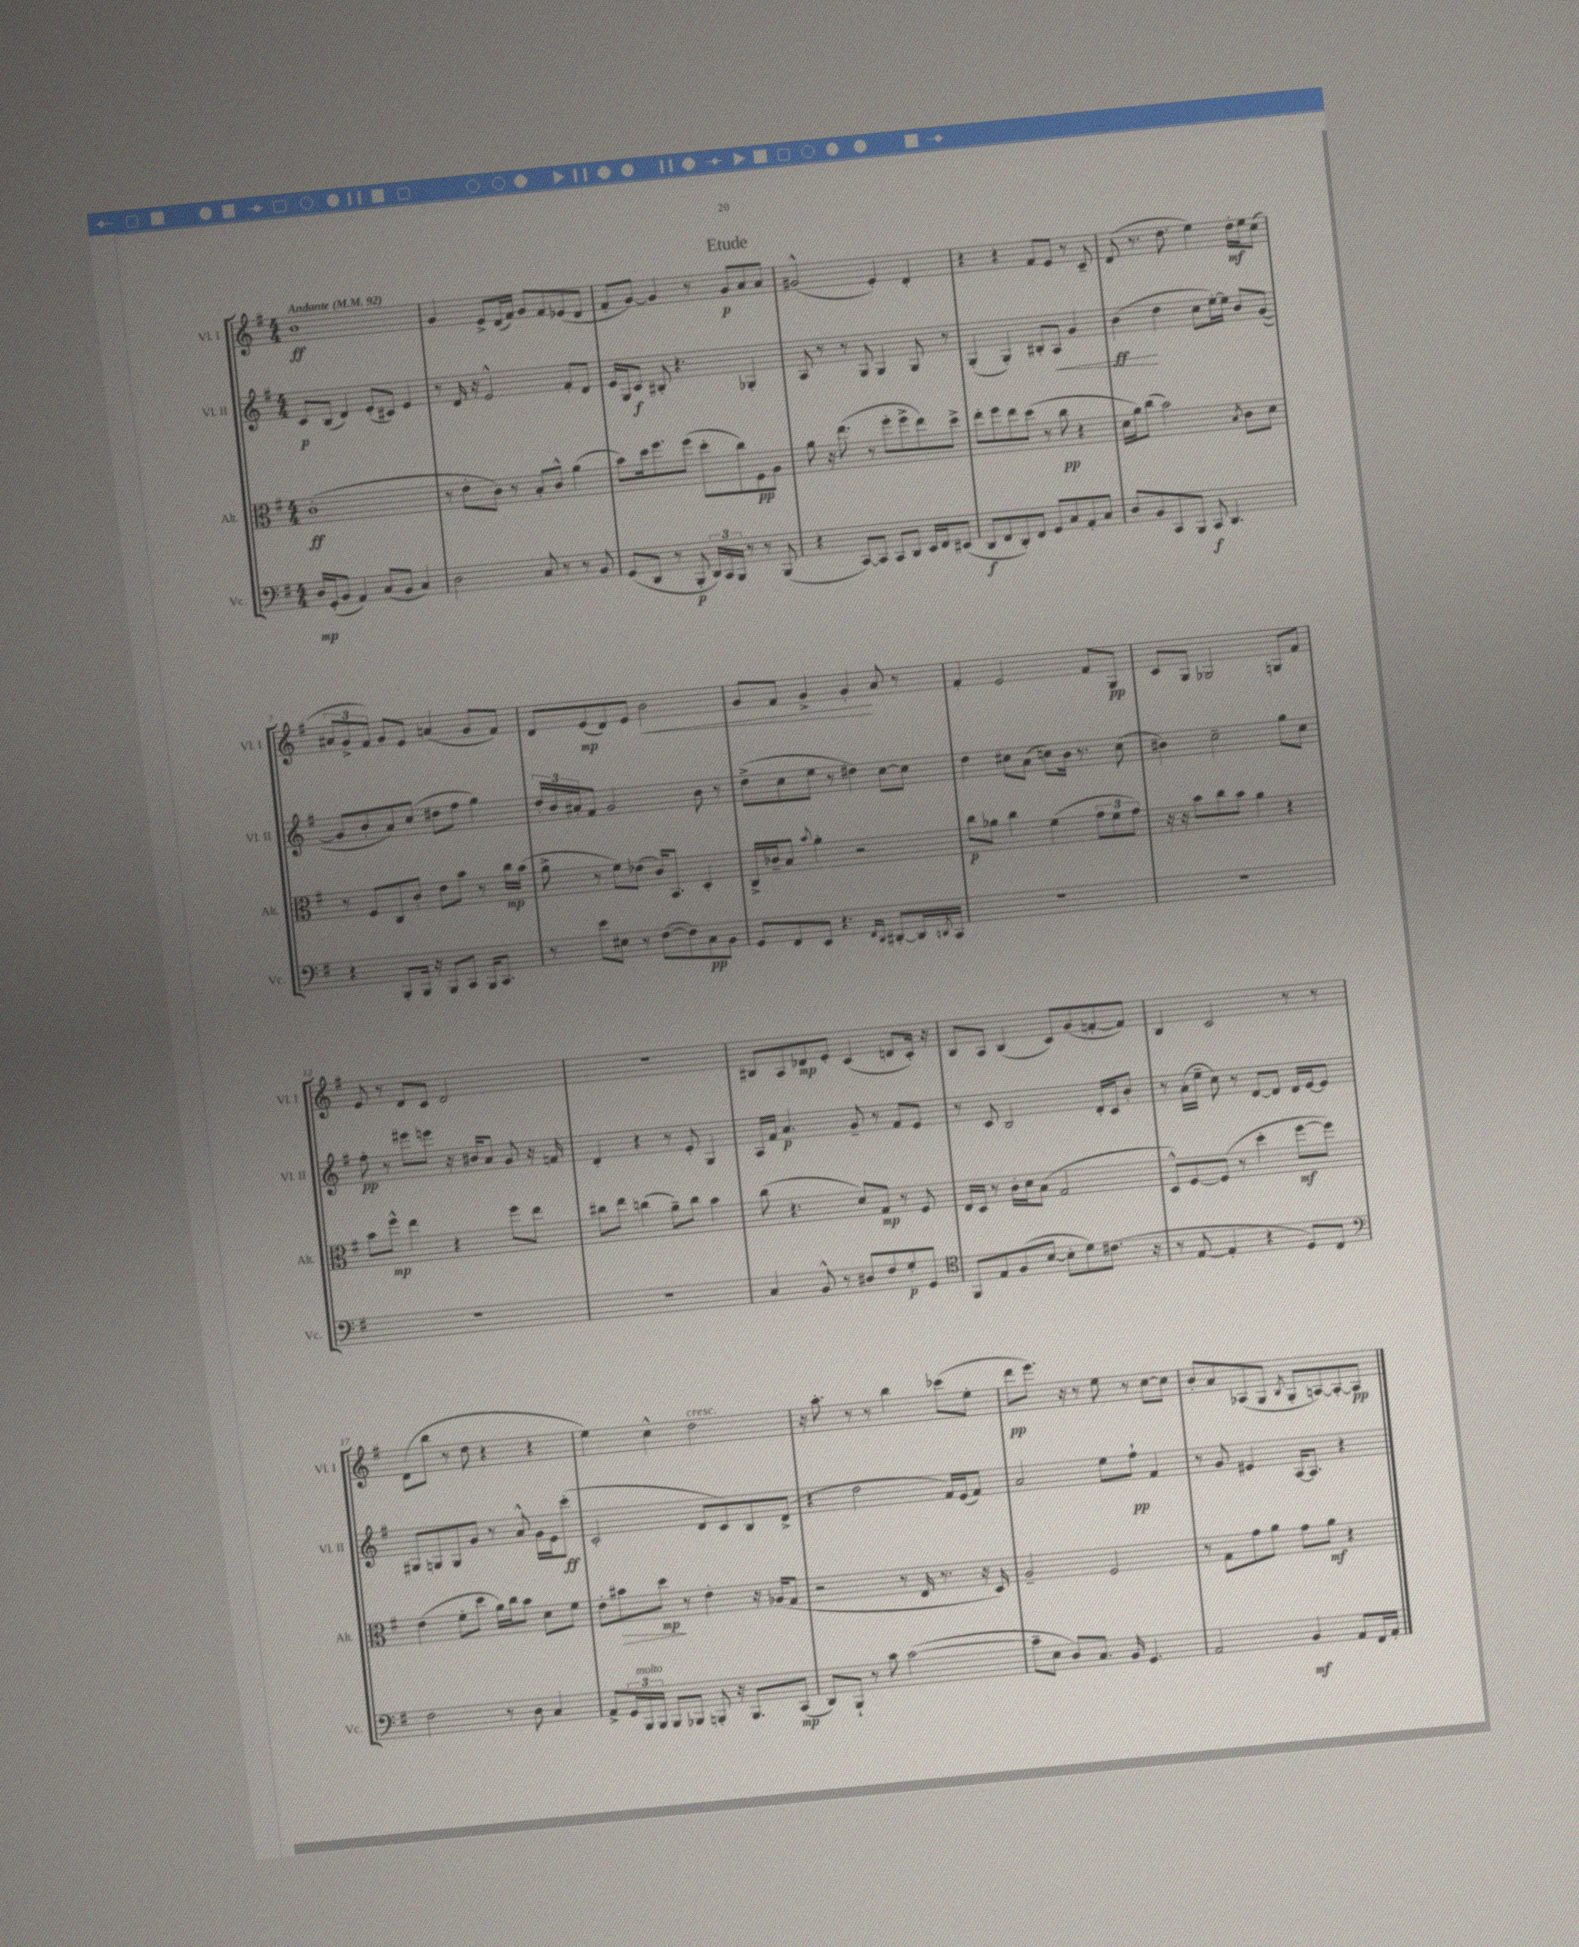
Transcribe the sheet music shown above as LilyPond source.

\header { title = "Etude" }
<<
\new StaffGroup <<
\new Staff = "s0" \with { instrumentName = "Vl. I" shortInstrumentName = "Vl. I" } {
    \clef treble \key g \major \numericTimeSignature \time 4/4 \tempo "Andante" 4 = 92
    b'1\ff |
    g'4 e'8-> d'16( fis'16) g'8 fis'8 ees'8( d'8 |
    fis'8-. g'8~) g'4 r8 g'8\p a'8 a'8 |
    gis'2-^( e'4-.) d'4-. |
    r4 r4 fis'8 e'8 r8 c'8-- |
    d'8( r8. d''8. e''4) d''16-.\mf e''16 c''8( |
    \tuplet 3/2 { ais'8 g'8-> fis'8) } g'8 e'8 a'4( g'8 fis'8) |
    d'8 e'8\mp( d'8) e'8 b'2\< |
    g'8 fis'8 g'4-> g'4-.\! a'8 r8 |
    fis'4-. e'2 fis'8 g8\pp |
    c'8 g8 ges2 g8 fis'8 |
    e'8 r8 d'8 c'8 d'2 |
    R1 |
    bis8 a8 des'8\mp e'8-. c'4( d'8 c'16-.) r16 |
    b8 a8 b4( c'8) g'8( f'8~-. f'8) |
    b4 c'2 r8 r8 |
    d'8( b''8 r8 d''8 r4 r4 |
    e''4) c''4-^ d''2^\markup { \italic "cresc." } |
    r16 a''8.-. r8 r8 b''4 ces'''8( e''8-. |
    d'''8\pp e'''8.) r16 r8 e''8 r8 c''8~ c''8 |
    b'8-. a'8 aes8( g8 \acciaccatura { b8 } g8-. a8~) a8~-. a8\pp \bar "|." |
}
\new Staff = "s1" \with { instrumentName = "Vl. II" shortInstrumentName = "Vl. II" } {
    \clef treble \key g \major \numericTimeSignature \time 4/4
    c'8\p b8( d'4) e'8-.( cis'8) e'4 |
    r8 d'16 r16 e'2-^ fis'8-. d'8 |
    e'16 g16 c'8\f bis8-. r4. ges4-. |
    a8 r8 r8 g8 g4 g8 r8 |
    g4-.( g4-.) bis8-. a8\< g'4 |
    b'4\ff\!( d''4 c''8 e''16~-.) e''16 b'8 g'8~( |
    g'8 b'8-. a'8) c''8( dis''8 fis''8 g''4) |
    \tuplet 3/2 { d''16-. b'16 ais'16-. } fis'8 g'2 b'8 r8 |
    d''8->( c''8 e''8 r8 dis''4) c''8~ c''8 |
    d''4 cis''8 a'8( c''8) b'16 r8. c''8( |
    bis'4) c''2-- g''8 c''8 |
    fis''8-.\pp r8 eis'''8 e'''8 r16 bis'16 a'8 g'8 r16 f'16 |
    d'4-. r4 r8 e'8-. g4 |
    a16 fis'16 a'4.\p g'8-- r8 fis'8 e'8 |
    r8 c'8 b2 d'16-. c'16 b'8-. |
    r8 a'16-.( e''16-- c''8) r8 d'8~ d'8 d'16 e'16~ e'8 |
    gis8 g8 g8 g'8 r8 a'8-^ g'16 e'16 c'''8-.\ff( |
    c'2-. d'8 c'8) b8 d'8->( |
    r4 d''2 fis'16) e'16( fis'8) |
    a'2 e''8 fis''8-!\pp fis'4 |
    r8 g'8 eis'4 a16~ a8. r4 \bar "|." |
}
\new Staff = "s2" \with { instrumentName = "Alt." shortInstrumentName = "Alt." } {
    \clef alto \key g \major \numericTimeSignature \time 4/4
    c'1-.\ff( |
    r8 e'8-. c'8) r8 b8-. c'8-^ a'4( |
    b'8) d''16 fis''8. fis''8( d''8-. c''8) fis8\pp a8 |
    a'8 r16 e''8.( r8 fis''8-. fis''8-> e''8) d''8-> |
    e''8-. fis''8 e''8 d''8( r8 c''8\pp r4 |
    d'16 a'16) c''8( b'2) \acciaccatura { b8 } c'8 d'8 |
    r8 fis8 c8 c'8-. e'8 b'8 r8 c''16\mp b'16( |
    a'8-> r8 fis'8) ees'8( c'16) b,8. d4-. |
    c16-> ces'16-- b8 \appoggiatura { b'8 } a'4-. r2 |
    c''8\p aes'8 c''4 fis'4( \tuplet 3/2 { g'8 fis'8 g'8) } |
    r16 r16 b'8 c''8 b'8 a'4 r4 |
    b'8 fis''8-^\mp e''4 r4 fis''8 e''8 |
    cis''8 e''8 c''4( a'8--) c''8 b'4 |
    c''8( r4. d'8) g8\mp r8 fis8 |
    e16 d16 r8 c'16-. d'16 b8( g2 |
    d8-^) fis8~ fis8( r8 d''4-. fis''8~\mf fis''8) |
    e'4( fis'8-. d''8 a'16) c''16 b'8 d'8 fis'8 |
    e'8-. bis'8\> d''8\mp\! r8 e'4-. r16 aes16( g8 |
    r2 r8 e16 r8. r16 d16) |
    a2-- fis2 |
    r8 g8 g'8 a'8 g'8 a'8\mf r4 \bar "|." |
}
\new Staff = "s3" \with { instrumentName = "Vc." shortInstrumentName = "Vc." } {
    \clef bass \key g \major \numericTimeSignature \time 4/4
    d16\mp g,16-.( b,8 a,4) c8( b,8 c4) |
    d2 c8 r8 r8 b,8 |
    g,8( d,8 r8 b,,8-.\p \tuplet 3/2 { d,16) c,16 b,,16 } r8 r8 b,,8( |
    r4 c,8~) c,8 c,8 d,8 e,16 fis,16 eis,8( |
    d,8\f fis,8 d,8-.) fis,8 g,8 c8 a,8-. c8 |
    d8 b,8 c,8 b,,8 c,8\f d,4. |
    r4 b,,8-. b,,16 r16 b,,8 c,8 b,,16 c,8. |
    r8 e'8 eis8 r8 fis8~( fis8) c8\pp b,8 |
    g,8 fis,8 e,8 r4. \grace { fis,16 d,16 } dis,8~-. dis,16 \acciaccatura { d,8 } c,16 |
    R1 |
    R1 |
    R1 |
    R1 |
    c4 b,8-^ r8 dis8 fis8 g8-.\p g,8 |
    \clef tenor fis,8 e8 fis8( b8~ b8-. d'8) cis'8.( r16 |
    r8 e8~ e4-. r4 d8) c8 |
    \clef bass fis2 r8 d8 c4 |
    a,8-> \tuplet 3/2 { g,16 b,,16^\markup { \italic "molto" } b,,16 } b,,8 bes,,8 b,,8-. r16 b,,8. c,8\mp( |
    d,8) b,,8-! r8 c'8 c'2~( |
    c'8-- e8 d8) c8. b,16 g,4. |
    a,2 b,4\mf a,8 fis,16 a,16-. \bar "|." |
}
>>
>>
